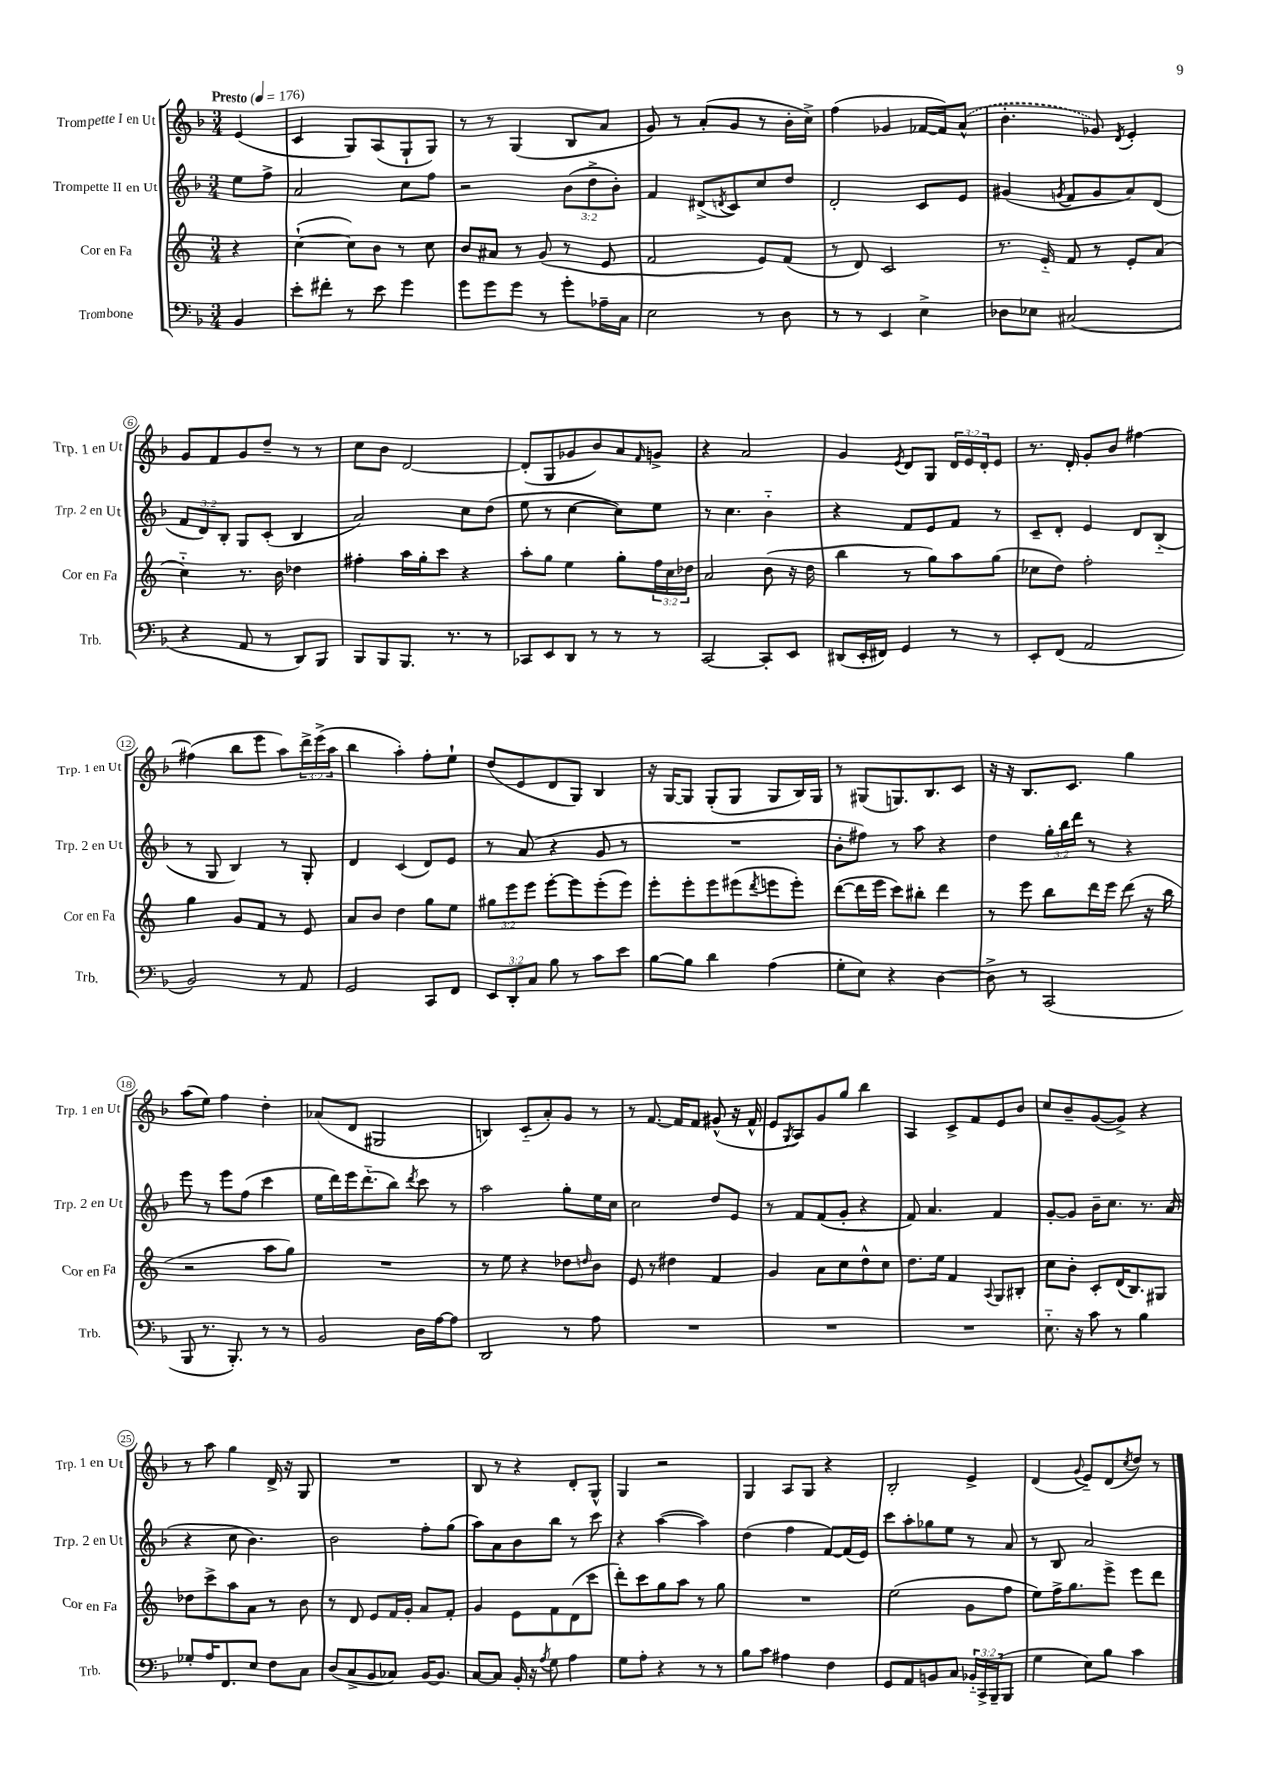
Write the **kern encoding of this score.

**kern	**kern	**kern	**kern
*staff4	*staff3	*staff2	*staff1
*clefF4	*clefG2	*clefG2	*clefG2
*k[b-]	*k[]	*k[b-]	*k[b-]
*M3/4	*M3/4	*M3/4	*M3/4
*MM176	*MM176	*MM176	*MM176
4BB-/	4r	8ee\L	(4e/
.	.	8ff^\J	.
=	=	=	=
8e'\L	([4cc`\	2a/	4c/
8f#'\J	.	.	.
8r	8cc\]L)	.	8G/L)
8e\	8b\J	.	(8A/
4g\	8r	8cc\L	8G`/
.	8cc\	8ff\J	8G/J)
=	=	=	=
8g\L	8b/L	2r	8r
8g\	8a#/J	.	8r
8g\J	8r	.	(4G/
8r	(8g/	.	.
8g'\L	8r	(12b-\L	8B-/L
.	.	12dd^\	.
16A-~\L	8e/	.	8a/J
.	.	12b-'\J)	.
16C\JJ	.	.	.
=	=	=	=
2E\	2f/	4f/	8g/)
.	.	.	8r
.	.	(8d#^/L	(8a'/L
.	.	8qd/	.
.	.	8c/)	8g/J
8r	8e/L)	8cc/	8r
8D\	(8f/J	8dd/J	16b-'\LL
.	.	.	16cc^\JJ)
=	=	=	=
8r	8r	2d'/	(4ff\
8r	8d/)	.	.
4EE/	2c/	.	4g-/
4E^\	.	8c/L	[16f-/LL
.	.	.	16f-/]J)
.	.	8e/J	(8a^^/J
=	=	=	=
8D-\L	8.r	(4g#/	4.b-'\
8E-\J	.	.	.
.	16e'~/	.	.
.	.	8qg/	.
(2C#/	8f/	8f/L	.
.	8r	8g/	8g-/)
.	.	.	8qd/
.	8e'/L	8a/)	4e'/
.	(8a/J	(8d/J	.
=	=	=	=
4r	4cc'~\)	12f/L	8g/L
.	.	12d/)	.
.	.	.	8f/
.	.	12B-'/J	.
8AA/	8.r	8G/L	8g/
8r	.	(8c'/J	8dd~/J
.	16b\	.	.
8DD/L)	4dd-\	4B-/	8r
8BBB-/J	.	.	8r
=	=	=	=
8BBB-/L	4ff#'\	2a/)	8cc\L
8BBB-/	.	.	8b-\J
8.BBB-/J	16aa\LL	.	[2d/
.	16gg'\J	.	.
.	8ccc\J	.	.
8.r	.	.	.
.	4r	8cc\L	.
8r	.	(8dd\J	.
=	=	=	=
8CC-/L	8aa'\L	8ee\	(8d'/]L
8EE/	8gg\J	8r	8G/
8DD/J	4ee\	[4cc\	8g-/
8r	.	.	8b-/)
8r	8gg'\L	8cc\]L)	8a/
.	.	.	16qqf/
8r	24ff\L	8ee\J	8g^/J
.	24cc\	.	.
.	24dd-\JJ	.	.
=	=	=	=
[2CC/	2a/	8r	4r
.	.	4.cc\	.
.	.	.	2a/
8CC'/]L	(8b\	4b-'~\	.
8EE/J	16r	.	.
.	16dd\	.	.
=	=	=	=
(8DD#/L	4bb\	4r	4g/
16EE'/L	.	.	.
16FF#/JJ)	.	.	.
.	.	.	8qe/
4GG/	8r	8f/L	8d/L
.	8gg\L)	8e/	8G/J
8r	8aa\	8f/J	24d/LL
.	.	.	24e/
.	.	.	24d'/J
8r	(8gg\J	8r	8e/J
=	=	=	=
8EE'/L	8cc-\L	8c~/L	8.r
(8FF/J	8dd\J)	8d'/J	.
.	.	.	16d'/
2AA/	2ff'\	4e/	8g'/L
.	.	.	8b-/J
.	.	8d/L	[4ff#\
.	.	(8B-'~/J	.
=	=	=	=
2BB-/)	4gg\	8r	(4ff#\]
.	.	8G/	.
.	8g/L	4B-/)	8bb-\L
.	8f/J	.	8eee\J
8r	8r	8r	8aa\L)
8AA/	8e/	8G'/	24ddd^\L
.	.	.	(24eee^\
.	.	.	24aa\JJ
=	=	=	=
2GG/	8a/L	4d/	4bb-\
.	8b/J	.	.
.	4dd\	(4c/	4aa'\)
8CC/L	8gg\L	8d/L)	8ff'\L
8FF/J	8ee\J	8e/J	8ee`\J
=	=	=	=
12EE/L	12gg#\L	8r	(8dd/L
12DD'/	12eee\	.	.
.	.	(8a/	8e/
12C/J	12eee\J	.	.
8B-\	[8eee'\L	4r	8d/
8r	8eee\]	.	8G/J)
8c\L	(8eee'\	8g/	4B-/
8e\J	8eee\J)	8r	.
=	=	=	=
[8B-\L	8eee'\L	2.r	16r
.	.	.	[16G/LK
8B-\]J	8eee'\	.	8G/]J
4d\	8eee\	.	(8G'/L
.	(8eee#\	.	8G/J
.	8qddd/	.	.
(4A\	8eee\	.	8G/L
.	8eee'\J)	.	16B-/L)
.	.	.	16G/JJ
=	=	=	=
8G'\L	([8ddd\L	8b-'\L	8r
8E\J)	16ddd\]L	8ff#\J)	(8G#/L
.	16eee\JJ	.	.
4r	8ccc\L)	8r	8.G/)
.	8bb#'\J	8aa\	.
.	.	.	8.B-/
[4D\	4ddd\	4r	.
.	.	.	8c/J
=	=	=	=
8D^\]	8r	4dd\	16r
.	.	.	16r
8r	8eee\	.	8.B-/L
(2CC/	8bb\L	24gg'\LL	.
.	.	24bb-\	.
.	.	.	8.c/J
.	.	24ddd\JJ	.
.	16ddd\L	8r	.
.	16eee\JJ	.	.
.	(8ddd\	4r	4gg\
.	16r	.	.
.	16bb\	.	.
=	=	=	=
8BBB-/	2r	8eee\	(8aa\L
8.r	.	8r	8ee\J)
.	.	8eee\L	4ff\
8.BBB-'/)	.	.	.
.	.	(8ff\J	.
8r	8aa\L	4ccc\	4dd'\
8r	8gg\J)	.	.
=	=	=	=
2BB-/	2.r	16ee\LL	(8a-/L
.	.	16ddd\)	.
.	.	16eee\J	8d/J
.	.	(8.ddd'~\	.
.	.	.	2G#/
.	.	8bb-\J)	.
.	.	8qddd/	.
16D\LL	.	8ccc\	.
[16A\J	.	.	.
8A\]J	.	8r	.
=	=	=	=
2DD/	8r	2aa\	4B/)
.	8ee\	.	.
.	4r	.	(8c'~/L
.	.	.	8a'/)
8r	8dd-\L	8gg'\L	8g/J
.	16qqdd/	.	.
8A\	8b\J	16ee\L	8r
.	.	16cc\JJ	.
=	=	=	=
2.r	8e/	2cc\	8r
.	8r	.	[8.f/
.	4dd#\	.	.
.	.	.	16f/]LK
.	.	.	8f/J
.	4f/	8dd/L	(8g#^^/
.	.	8e/J	16r
.	.	.	16f^^/
=	=	=	=
2.r	4g/	8r	8e/L
.	.	.	8qG/
.	.	8f/L	8A/)
.	8a\L	(8f/	8g/
.	8cc\	8g'/J	8gg/J
.	8dd^^\	4r	4bb-\
.	8cc\J	.	.
=	=	=	=
2.r	8.dd\L	8f/)	4A/
.	.	4.a/	.
.	16ee\Jk	.	.
.	4f/	.	8c^/L
.	.	.	8f/
.	8qqA/	.	.
.	8G/L	4f/	8e/
.	8B#'/J	.	8b-/J
=	=	=	=
8.E'~\	8cc\L	[8g'/L	8cc/L
.	8b'\J	8g/]J	8b-~/
16r	.	.	.
8c\	8c'/L	16b-~\LK	([8g/
.	.	8.cc\J	.
8r	(16d/K	.	8g^/]J)
.	8.B/)	.	.
4B-\	.	8.r	4r
.	8G#/J	.	.
.	.	(16a/	.
=	=	=	=
8G-'/L	8dd-\L	4r	8r
16A/K	8ccc^\	.	8aa\
8.FF/	.	.	.
.	8aa\	8cc\	4gg\
8E/J	8a\J	4.b-\)	.
8F\L	8r	.	16d^/
.	.	.	16r
8C\J	8b\	.	8G/
=	=	=	=
(8D/L	8r	2b-\	2.r
8C^/	8d/	.	.
8BB-/	8e/L	.	.
8C-/J)	16f/L	.	.
.	16g'/JJ	.	.
[16BB-/LK	8a/L	8ff'\L	.
8.BB-/]J	.	.	.
.	8f'/J	(8gg\J	.
=	=	=	=
[8C/L	4g/	8aa\L)	8B-/
8C/]J	.	8a\	8r
16BB-'/	8e\L	8b-\	4r
16r	.	.	.
8qA/	.	.	.
8G\	8f\	8bb-\J	.
4A\	(8d\	8r	8d'/L
.	8ccc\J	8ccc\	8G^^/J
=	=	=	=
8G\L	8ddd'\L)	4r	4G/
8A'\J	8ccc\	.	.
4r	8gg\	([4aa\	2r
.	8aa\J	.	.
8r	8r	4aa\])	.
8r	8gg\	.	.
=	=	=	=
8B-\L	2.r	(4dd\	4G/
8c\J	.	.	.
4A#\	.	4ff\	8A/L
.	.	.	8G/J
4F\	.	[8f/L)	4r
.	.	(16f/]L	.
.	.	16e/JJ)	.
=	=	=	=
8GG/L	(2ee\	8ccc\L	2B-'/
8AA/	.	8aa'\	.
8BB/	.	8gg-\	.
8C/J	.	8ee\J	.
24BB-'~/LL	8g\L	8r	4e^/
24CC^/	.	.	.
(24BBB-~/J	.	.	.
8BBB-/J	8ff\J	8a/	.
=	=	=	=
4G\	8ee\L)	8r	(4d/
.	16ff^\K	8B-/	.
.	8.gg\	.	.
.	.	.	8qqg/
8E\L)	.	2a/	8e'~/L)
8B-\J	8eee^\J	.	(8d/
.	.	.	8qcc/
4c\	8eee\L	.	8dd/J)
.	8ddd\J	.	8r
==	==	==	==
*-	*-	*-	*-
